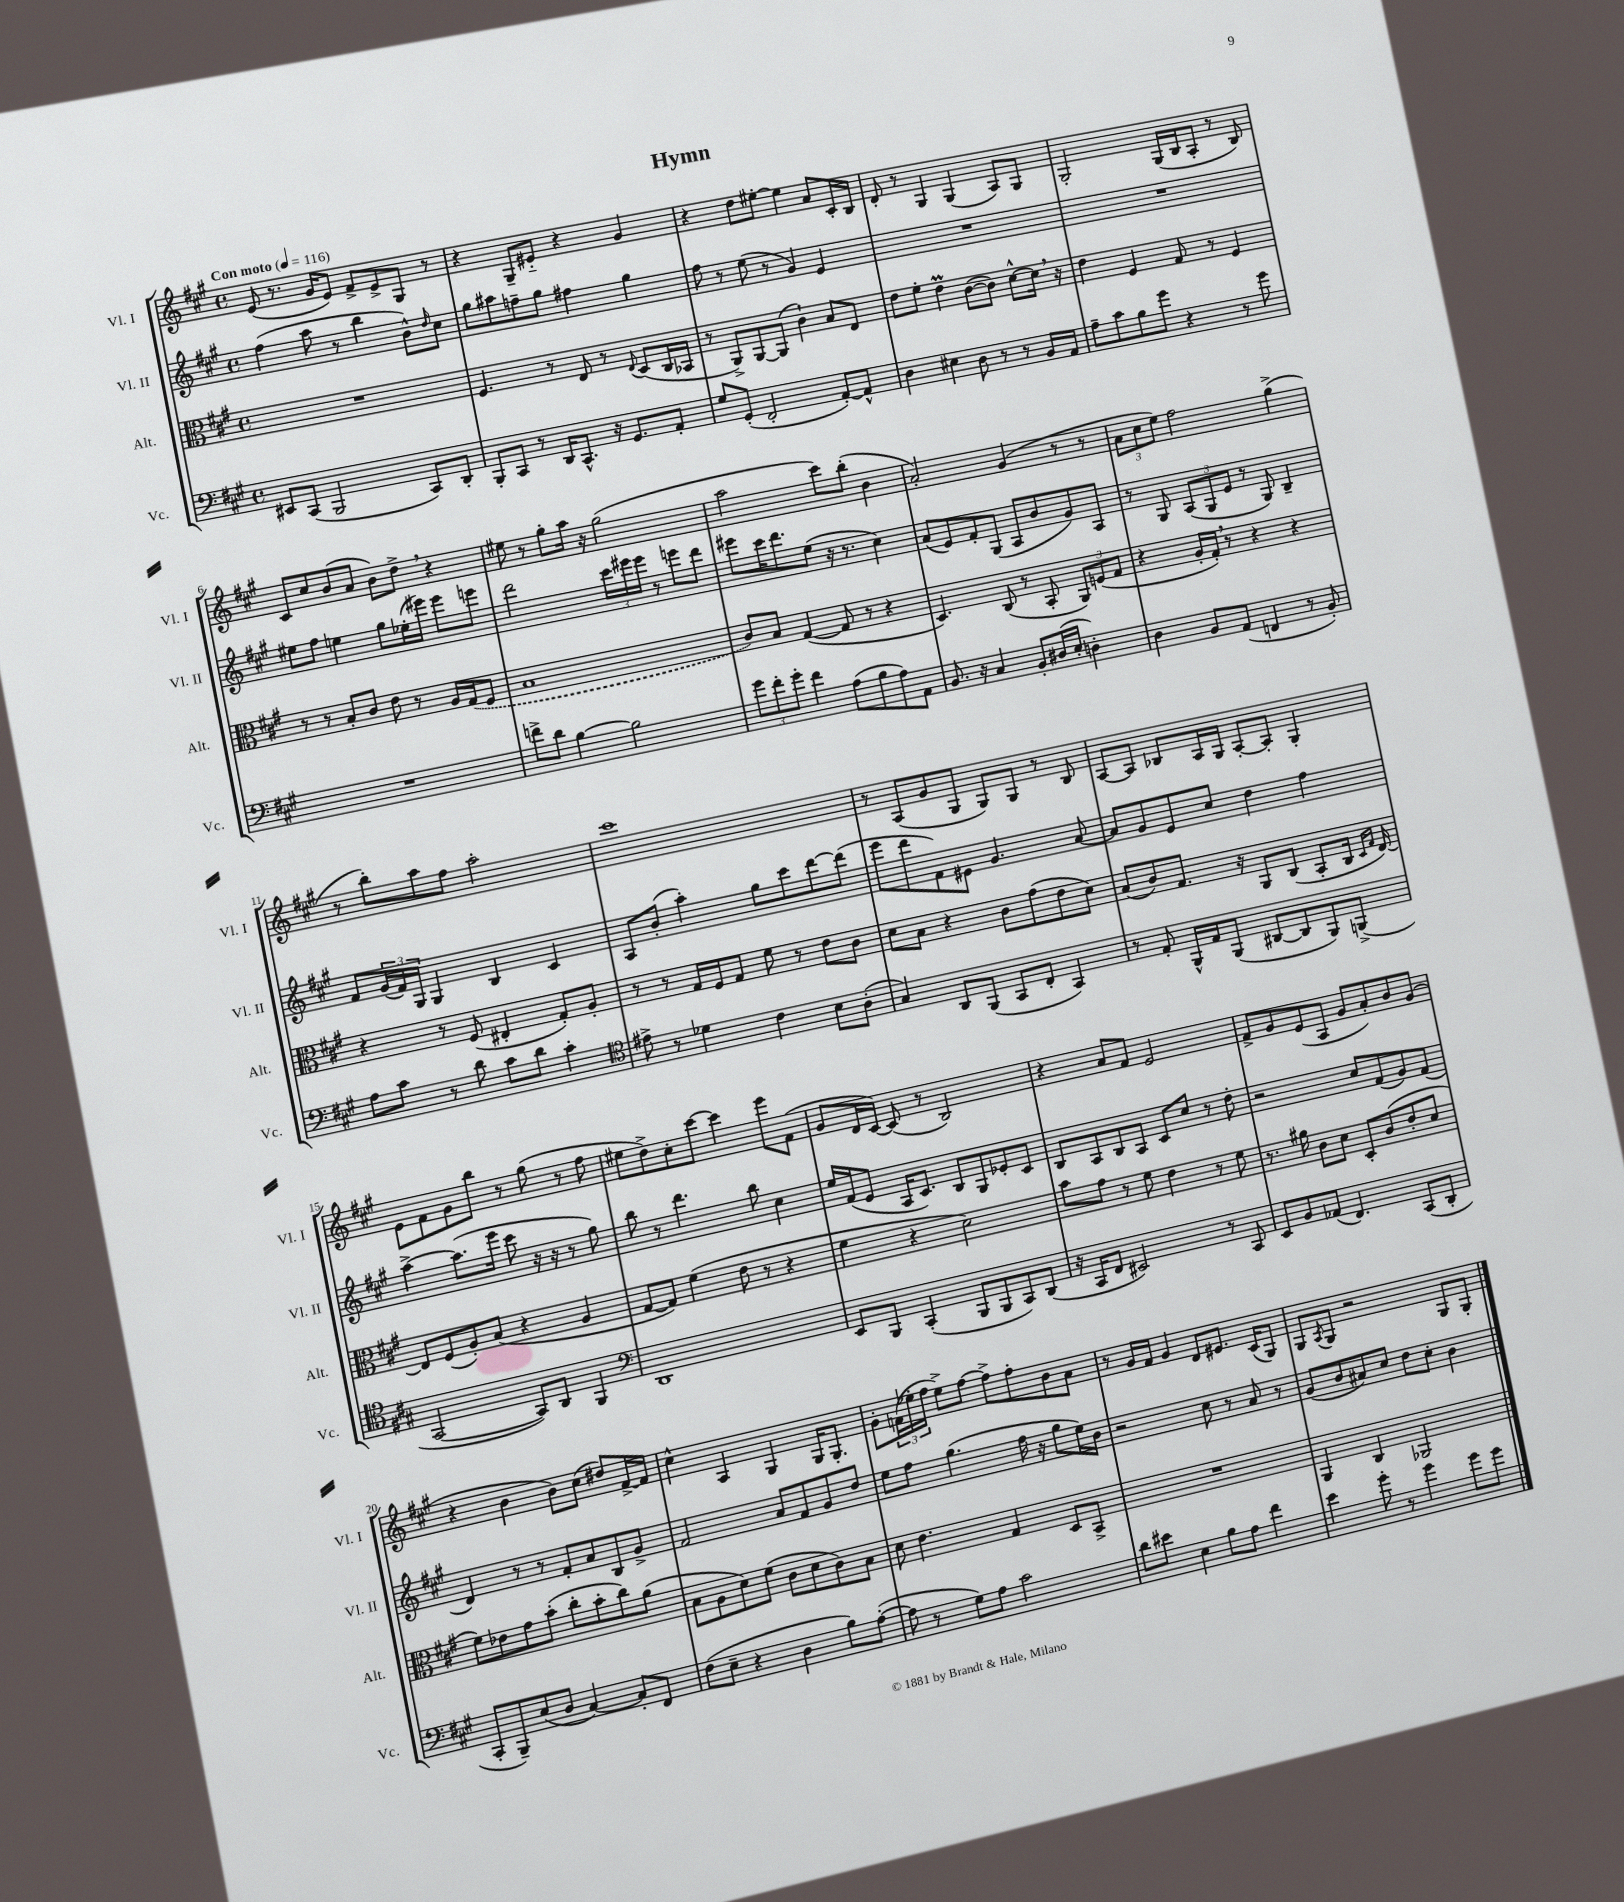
\header { title = "Hymn" }
<<
\new StaffGroup <<
\new Staff = "s0" \with { instrumentName = "Vl. I" shortInstrumentName = "Vl. I" } {
    \clef treble \key a \major \defaultTimeSignature \time 4/4 \tempo "Con moto" 4 = 116
    e'8( r8. gis'16 e'8) fis'8-> e'8-> gis8 r8 |
    r4 gis8-- eis'8-_ r4 gis'4 |
    r4 d''8 eis''8~-. eis''4 a'8 cis'16-. b16 |
    d'8-. r8 gis4 gis4( a8) gis8 |
    gis2-. gis16( b16 a8-. r8 b8) |
    cis'8 cis''8 b'8( a'8 b'8) d''8-> \breathe r4 |
    eis''8 r8 gis''8-. a''16 r16 gis''2( |
    a''2 cis'''8) b''8-.( b'4 |
    a'2-.) gis'4( r8 r8 |
    \tuplet 3/2 { a'8 cis''8 e''8) } fis''2 gis''4->( |
    r8 b''8-.) a''8 fis''8 a''2-. |
    cis'''1 |
    r8 a8( gis'8 gis8 gis8) gis8 r8 b8 |
    a8~ a8 bes8 a16 gis16 a8~-. a8-. gis4-. |
    e'8 fis'8 gis'8 b''8 r8 gis''8( r8 fis''8 |
    eis''8 d''8->) cis''8-. cis'''8~ cis'''4 e'''8 fis'8( |
    gis'8 d'16 cis'16~) cis'8( r8 b2) |
    r4 a'8 fis'8 e'2 |
    fis'8-> gis'8 e'8( a8 gis'8 a'8-.) b'8 gis'8( |
    r4 b'4 b'8) cis''8( dis''8) fis'16~-> fis'16 |
    cis''4-^ a4 gis4 gis16 gis8.-. |
    gis'8-. \tuplet 3/2 { f'16( ees''16-. fis''16 } ees''8->) fis''8~ fis''8-> fis''8-. b'8 a'8 |
    r8 gis'16 fis'16 gis'4 d'8 eis'8. cis'16( gis8) |
    gis8 \acciaccatura { a8 } gis8 r2 gis8 gis8-. \bar "|." |
}
\new Staff = "s1" \with { instrumentName = "Vl. II" shortInstrumentName = "Vl. II" } {
    \clef treble \key a \major \defaultTimeSignature \time 4/4
    fis''4( a''8 r8 b''4 b'8-^) \grace { d''16 } cis''8 |
    gis''8 ais''8 f''8-- gis''8 fis''4 gis''4 |
    fis''8 r8 e''8( r8 gis'4) e'4 |
    R1 |
    R1 |
    eis''8 fis''8 e''4 gis''8 ees''16-.( eis'''16) eis'''8 e'''8 |
    d'''2 \tuplet 3/2 { cis'''16 eis'''16 eis'''16 } r8 e'''8 d'''8 |
    eis'''8 cis'''16 d'''8. e''8( r16 r8. cis''4) |
    a'8( e'8) fis'8-. gis8( a8 b'8 gis'8) a8 |
    r8 gis8 \tuplet 3/2 { a8( gis8 e'8 } r8 gis8) b4-- |
    fis'8 \tuplet 3/2 { gis'16( fis'16) gis16 } gis4 b4 cis'4 |
    a8 b'8-.( a''4-.) gis''8 cis'''8 d'''8~ d'''8( |
    e'''8 d'''8 fis'8) eis'8 gis'4. a'8~ |
    a'8 gis'8 e'8 cis''8 d''4 fis''4 |
    a''4~-> a''8.( e'''16 cis'''8 r16 r16 r8 gis''8) |
    b''8 r8 d'''4. b''8 cis''4 |
    e''16 fis'16( e'8 a16 cis'8.) b8 gis8 ees'8-. cis'8 |
    b8 a8 b8 a8 cis'8 cis''8 r8 d''8-. |
    r2 cis''8 fis'8( gis'8) fis'8( |
    d'4) r8 r8 fis'8-. a'8 b8 gis'8-> |
    fis'2 a'8 fis'8 gis'8 d''8 |
    e''8 fis''8 gis''4.( fis''16 r16 gis''8 e''16) b'16 |
    r2 cis''8 r8 a'8 r8 |
    gis'8( b'8 ais'8) cis''8 d''8 cis''8-. b'4 \bar "|." |
}
\new Staff = "s2" \with { instrumentName = "Alt." shortInstrumentName = "Alt." } {
    \clef alto \key a \major \defaultTimeSignature \time 4/4
    R1 |
    fis4. r8 e8 r8 \appoggiatura { e8 } d8( cis16 bes,16 |
    r8 a,8->) a,8~ a,8( cis'4-!) b8 e8 |
    e'8 fis'8-. e'4\prall cis'8~( cis'8) d'8~-^ d'16 \breathe r16 |
    e'4 fis4 gis8 r8 fis4 |
    r8 r8 b8-. cis'8 e'8 r8 a16 \once \slurDashed gis16( fis8 |
    b1 |
    cis'8) b8 gis4~( gis8 r8 r4 |
    d4.) cis8( r8 b,8-. \tuplet 3/2 { a,8) f8( gis8 } |
    r4 a16-. gis16-.) \breathe r8 r4 r4 |
    r4 r8 fis8( eis4-. gis8-.) a8-. |
    r8 r8 gis16 fis16 gis8 fis'8 r8 e'8 cis'8 |
    d'8 b8 r4 cis'8 gis'8( e'8 d'8) |
    b8( cis'8) gis8. r16 a,8 cis8( b,8-. cis16 \grace { d16 gis16 } e16~) |
    e8 fis8( a8-.) b8( r4 a4 |
    gis8~ gis8) fis'4( e'8 r8 r4 |
    fis'4 r4 d'2) |
    b'8 gis'8 r8 fis'8 e'4 r8 fis'8 |
    r8. ais'16 cis'8 d'8 d8-. cis'8( e'8-. d'8 |
    fis'8) ees'8 gis'8 b'8-.( cis''8-. b'8-. cis''8) a'8( |
    b8 a8 d'8) fis'8( cis'8 d'8 cis'8) b8 |
    d'8 e'4. gis4 d8 b,8-> |
    R1 |
    a,4 cis4 aes,2 \bar "|." |
}
\new Staff = "s3" \with { instrumentName = "Vc." shortInstrumentName = "Vc." } {
    \clef bass \key a \major \defaultTimeSignature \time 4/4
    eis,8 cis,8( b,,2 cis,8) d,8-. |
    b,,8-. cis,8 r8 d,16 cis,8.-^ r16 gis,8. a,8-. |
    gis8 gis,8-.( fis,2-. a,8~-.) a,8-^ |
    d4 eis4 d8 r8 r8 b,16 a,16 |
    a8-- cis'8 b8 gis'8 r4 r8 gis'8 |
    R1 |
    f'8-> d'8 b4~ b2 |
    \tuplet 3/2 { gis'8 fis'8-. gis'8-. } fis'4 a8( b8 a8) a,8 |
    b,8. r16 cis4 b,8-. dis16( e16-. d4-.) |
    d4 b,8 a,8( f,4 r8 b,8-.) |
    a8 cis'8 r8 d'8 cis'8 d'8 cis'4-. |
    \clef tenor eis'8-> r8 des'4 cis'4 b8 a8-.( |
    gis4) a,8 fis,8( gis,8 cis8-. gis,4) |
    r8 e8-. fis,16-^ e16 fis,8( ais,8~ ais,8 fis,8) f,8->( |
    gis,2~ gis,8) a,8 fis,4 |
    \clef bass d,1 |
    e,8 b,,8 cis,4-.( b,,8 b,,8 cis,8) d,8( |
    r16 cis,16 fis,8 eis,2) r8 cis,8 |
    e,8 b,8 aes,8( fis,4.) cis,8( d,8-. |
    cis,8-. b,,8--) e8( d8 cis4~) cis8-. fis,8 |
    fis8( e8-- r4 d4 b8) a8~-.( |
    a8 r8 gis8) a8 cis'2 |
    d'8 eis'8 e4 b8 a8 fis'4 |
    e'4 gis'8-. r8 gis'4 gis'8 gis'8 \bar "|." |
}
>>
>>
